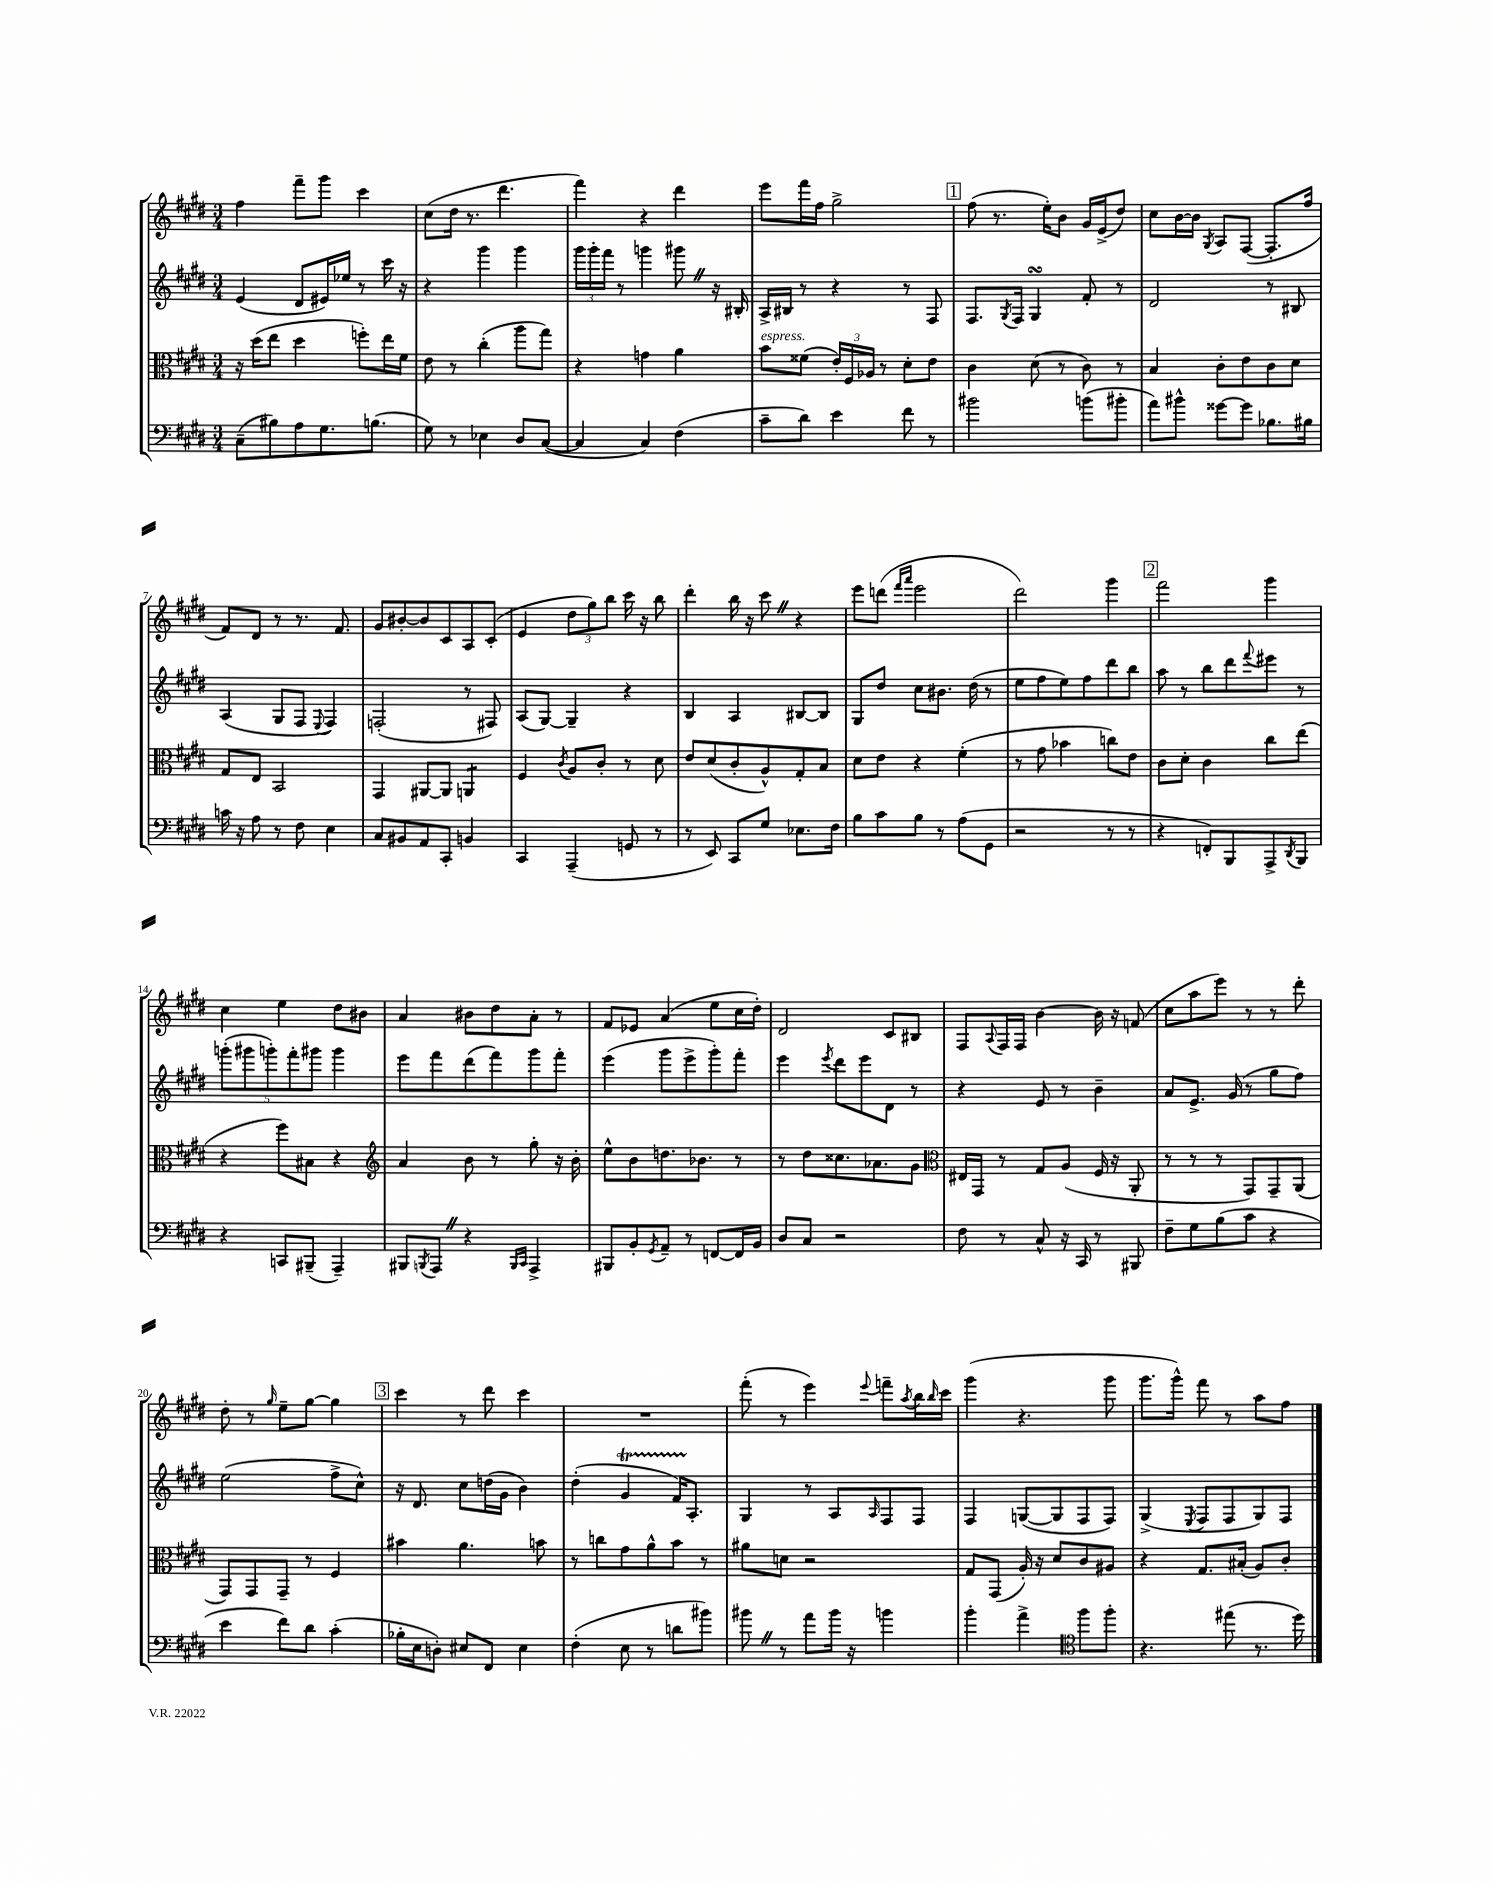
<<
\new StaffGroup <<
\new Staff = "s0" {
    \clef treble \key e \major \numericTimeSignature \time 3/4
    fis''4 fis'''8-- gis'''8 cis'''4 |
    cis''8( dis''16 r8. dis'''4. |
    fis'''4) r4 dis'''4 |
    e'''8 fis'''16 fis''16 gis''2-> |
    \mark \markup { \box "1" } fis''8( r8. e''16-.) b'8 gis'16 e'16->( dis''8) |
    cis''8 b'16~ b'16 \acciaccatura { gis8 } a8 fis8~( fis8.-. fis''16 |
    fis'8) dis'8 r8 r8. fis'8. |
    gis'8 bis'8~-. bis'8 cis'8 a8 cis'8-.( |
    e'4 \tuplet 3/2 { dis''8 gis''8) b''8 } cis'''16 r16 b''8 |
    dis'''4-. b''16 r16 cis'''8 \once \override BreathingSign.text = \markup { \musicglyph "scripts.caesura.straight" } \breathe r4 |
    e'''8 d'''8( \grace { fis'''16 a'''16 } e'''2 |
    dis'''2) gis'''4 |
    \mark \markup { \box "2" } fis'''2 gis'''4 |
    cis''4 e''4 dis''8 bis'8 |
    a'4 bis'8 dis''8 a'8-. r8 |
    fis'8 ees'8 a'4( e''8 cis''16 dis''16-.) |
    dis'2 cis'8 bis8 |
    fis8 \appoggiatura { a8 } fis16 fis16 b'4~ b'16 r16 f'8( |
    cis''8 a''8 e'''8) r8 r8 dis'''8-. |
    dis''8-. r8 \grace { gis''16 } e''8-- gis''8~ gis''4 |
    \mark \markup { \box "3" } cis'''4 r8 dis'''8 cis'''4 |
    R2. |
    fis'''8-.( r8 e'''4) \appoggiatura { e'''8 } f'''8-- \acciaccatura { a''8 } b''16 \grace { b''16 } cis'''16 |
    gis'''4( r4. gis'''8 |
    gis'''8. gis'''16-^) fis'''8 r8 a''8 fis''8 \bar "|." |
}
\new Staff = "s1" {
    \clef treble \key e \major \numericTimeSignature \time 3/4
    e'4( dis'8 eis'16) ees''16 r8 cis'''16 r16 |
    r4 gis'''4 gis'''4 |
    \tuplet 3/2 { gis'''16 gis'''16-. fis'''16 } r8 g'''4 gis'''8 \once \override BreathingSign.text = \markup { \musicglyph "scripts.caesura.straight" } \breathe r16 bis16-. |
    a16-> bis16 r8 r4 r8 fis8 |
    \mark \markup { \box "1" } fis8. \acciaccatura { gis8 } fis16 gis4\turn fis'8-. r8 |
    dis'2 r8 bis8 |
    a4( gis8 fis8 \appoggiatura { e8 } fis4) |
    f2-.( r8 fis8) |
    a8( gis8~) gis4-- r4 |
    b4 a4 bis8~ bis8 |
    gis8 dis''8 cis''8 bis'8. dis''16( r8 |
    e''8 fis''8 e''8) fis''8 dis'''8 b''8 |
    \mark \markup { \box "2" } a''8 r8 b''8 dis'''8 \appoggiatura { fis'''8 } eis'''8 r8 |
    \tuplet 5/4 { g'''8-.( gis'''8 g'''8-.) fis'''8-. gis'''8 } gis'''4 |
    e'''8 fis'''8 dis'''8( fis'''8) gis'''8 fis'''8-. |
    e'''4( gis'''8 e'''8-> gis'''8-.) fis'''8-. |
    e'''4 \acciaccatura { e'''8 } dis'''8 e'''8 dis'8 r8 |
    r4 e'8 r8 b'4-- |
    a'8 e'8.-> gis'16( r8 gis''8 fis''8) |
    e''2( fis''8-> cis''8-^) |
    \mark \markup { \box "3" } r16 dis'8. cis''8 d''16( gis'16 b'4) |
    dis''4-.( gis'4\startTrillSpan fis'16) a8.-.\stopTrillSpan |
    gis4 r8 a8 \grace { a16 } fis8 fis8 |
    fis4 g8~( g8 fis8 fis8) |
    gis4->( \acciaccatura { e8 } fis8 fis8 gis8) fis8 \bar "|." |
}
\new Staff = "s2" {
    \clef alto \key e \major \numericTimeSignature \time 3/4
    r16 dis''16( e''8 dis''4 f''8-.) e''16 fis'16 |
    e'8 r8 cis''4-.( a''8 gis''8) |
    r4 g'4 a'4 |
    b'8^\markup { \italic "espress." } fisis'8( \tuplet 3/2 { e'16-.) fis16 aes16 } r8 dis'8-. e'8 |
    \mark \markup { \box "1" } cis'4 dis'8( r8 cis'8) r8 |
    b4 cis'8-. e'8 cis'8 dis'8 |
    gis8 e8 b,2 |
    gis,4 ais,8~ ais,8 a,4:8 |
    fis4 \acciaccatura { cis'8 } a8 cis'8-. r8 dis'8 |
    e'8 dis'8( cis'8-. a8-^) gis8-. b8 |
    dis'8 e'8 r4 fis'4-.( |
    r8 gis'8 bes'4 c''8) e'8 |
    \mark \markup { \box "2" } cis'8 dis'8-. cis'4 cis''8 e''8( |
    r4 fis''8) bis8 r4 |
    \clef treble a'4 b'8 r8 gis''8-. r16 b'16-. |
    e''8-^ b'8 d''8. bes'8. r8 |
    r8 dis''8 cisis''8. aes'8. gis'8 |
    \clef alto eis16 gis,16 r8 gis8 a8( fis16 r16 a,8-. |
    r8 r8 r8 gis,8) gis,8-- a,8( |
    gis,8) gis,8 gis,8-- r8 fis4 |
    \mark \markup { \box "3" } bis'4 a'4. b'8 |
    r8 c''8 gis'8 a'8-^ b'8 r8 |
    ais'8 d'8 r2 |
    gis8 gis,8( a16-.) r16 dis'8 cis'8 ais8 |
    r4 gis8. bis16-.( a8) cis'8-. \bar "|." |
}
\new Staff = "s3" {
    \clef bass \key e \major \numericTimeSignature \time 3/4
    cis8--( bis8) a8 gis8. b8.( |
    gis8) r8 ees4 dis8 cis8~( |
    cis4 cis4) fis4( |
    cis'8-- dis'8) e'4 fis'8 r8 |
    \mark \markup { \box "1" } bis'2 b'8( bis'8-. |
    a'8) bis'8-^ gisis'8~ gisis'8 bes8. bis16 |
    c'16 r16 a8 r8 fis8 e4 |
    cis8 bis,8 a,8 cis,8-. b,4 |
    cis,4 a,,4--( g,8 r8 |
    r8 e,8) cis,8 gis8 ees8. fis16 |
    b8 cis'8 b8 r8 a8( gis,8 |
    r2 r8 r8 |
    \mark \markup { \box "2" } r4 f,8-.) b,,8 a,,8-> \acciaccatura { dis,8 } b,,8 |
    r4 c,8 bis,,8--( a,,4--) |
    bis,,8 \acciaccatura { b,,8 } a,,8 \once \override BreathingSign.text = \markup { \musicglyph "scripts.caesura.straight" } \breathe r4 \grace { b,,16 cis,16 } a,,4-> |
    bis,,8 b,8-. \acciaccatura { gis,8 } a,8-- r8 f,8~ f,16 b,16 |
    dis8 cis8 r2 |
    fis8 r8 cis8-^ r16 cis,16 r8 bis,,8 |
    fis8-- gis8 b8( cis'8 r4 |
    e'4 fis'8) dis'8 cis'4-.( |
    \mark \markup { \box "3" } bes16-. e16 d8-.) eis8 fis,8 eis4 |
    fis4-.( e8 r8 d'8 bis'8) |
    bis'8 \once \override BreathingSign.text = \markup { \musicglyph "scripts.caesura.straight" } \breathe r8 a'8 bis'16 r16 b'4 |
    b'4-. a'4-> \clef tenor fis''8 fis''8-. |
    r4. eis''8( r8. dis''16) \bar "|." |
}
>>
>>
